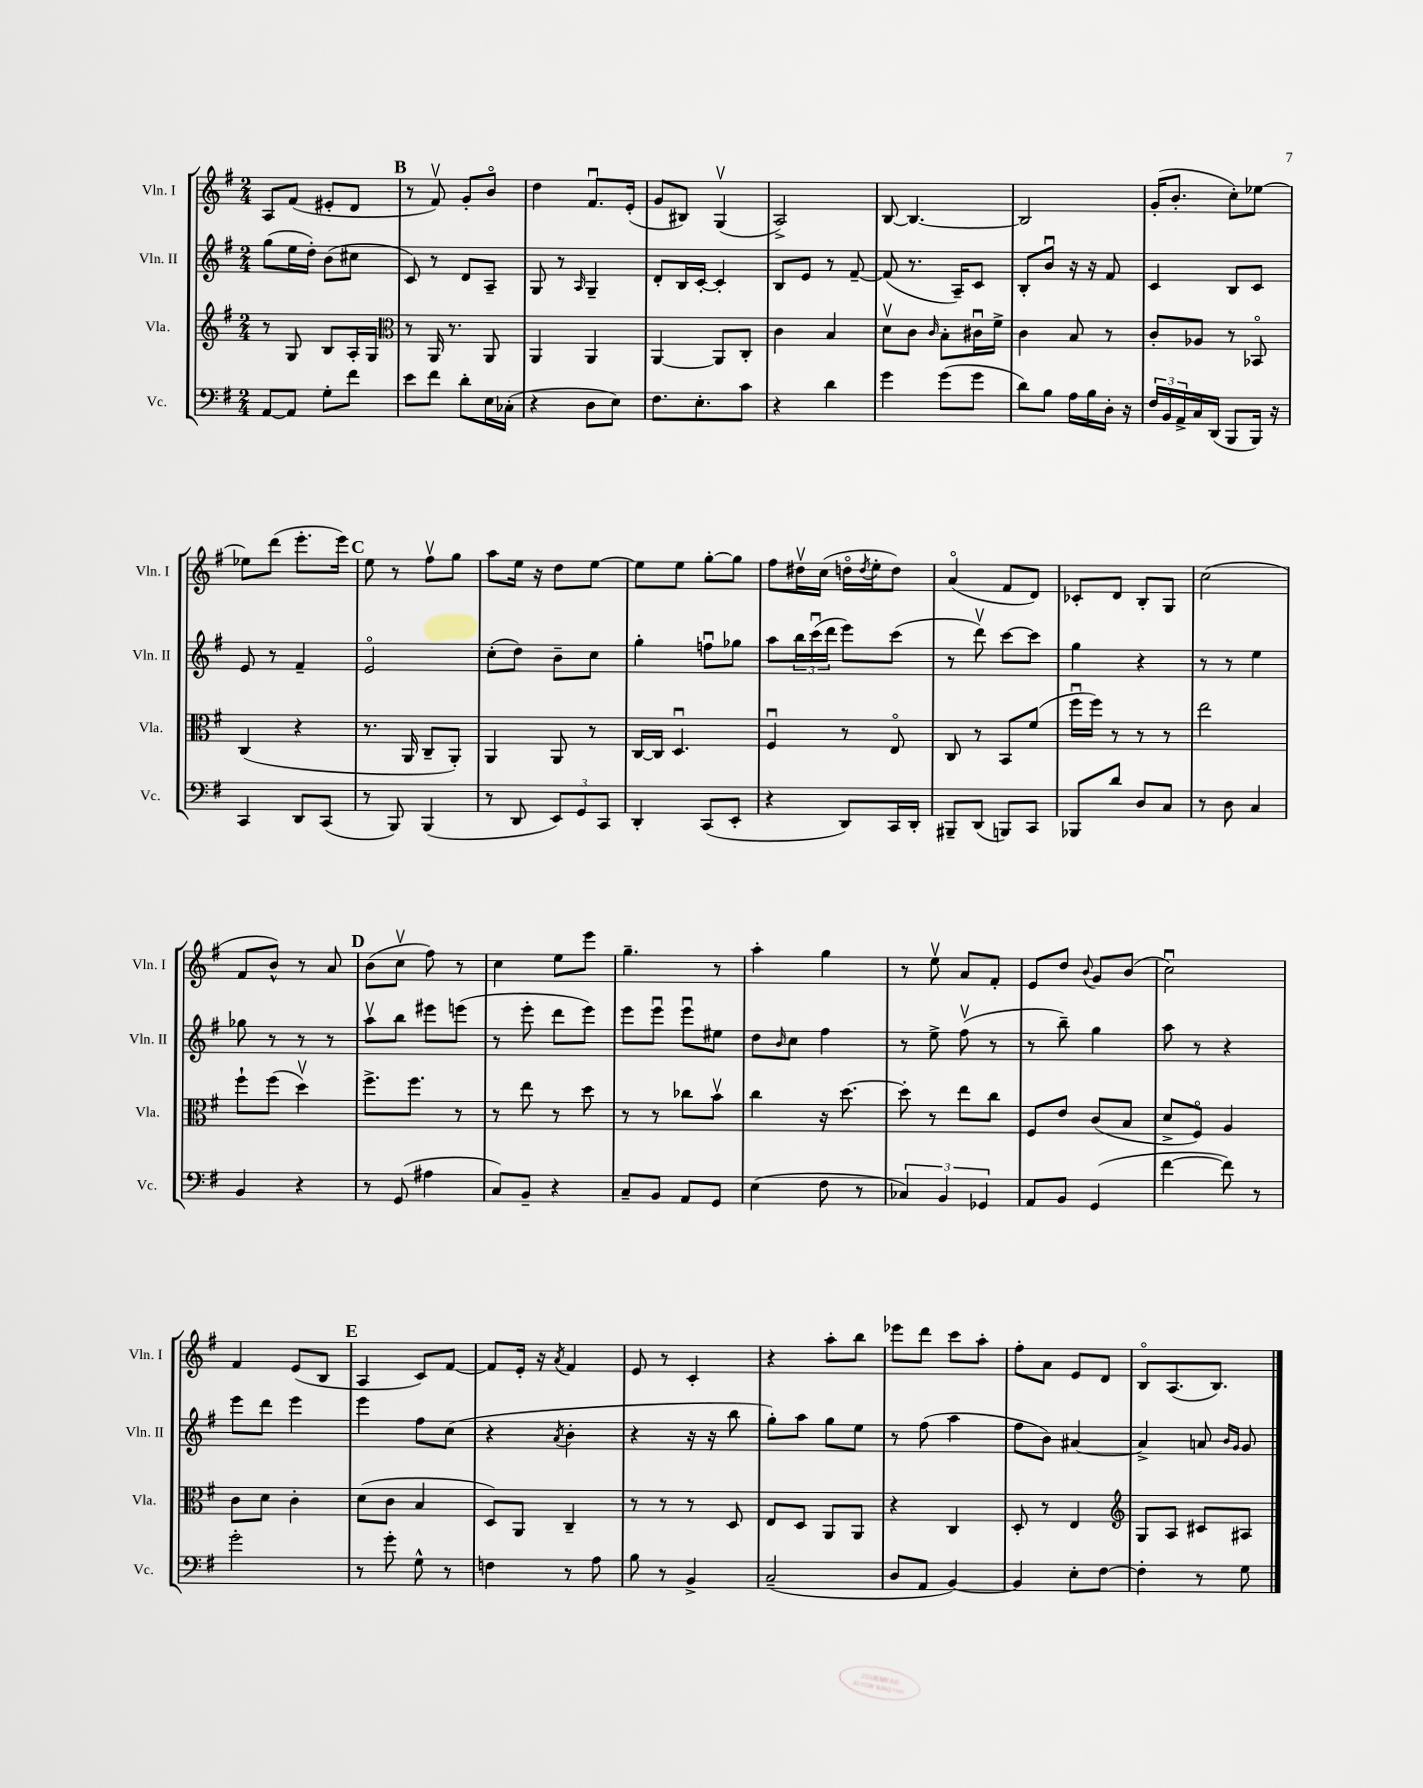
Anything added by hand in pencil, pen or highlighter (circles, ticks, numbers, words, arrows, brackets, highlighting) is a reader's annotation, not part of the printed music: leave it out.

**kern	**kern	**kern	**kern
*staff4	*staff3	*staff2	*staff1
*clefF4	*clefG2	*clefG2	*clefG2
*k[f#]	*k[f#]	*k[f#]	*k[f#]
*M2/4	*M2/4	*M2/4	*M2/4
[8AA	8r	(8gg	8A
8AA]	8G	16ee	(8f#
.	.	16dd')	.
8G'	8B	(8b	8e#'
8f#	16A'	8cc#	8d
.	16G	.	.
=	=	=	=
*	*clefC3	*	*
8e	8r	8c)	8r
8f#	16AA	8r	8f#v)
.	8.r	.	.
8d'	.	8d	8g'
16E	8AA	8A~	8bo
(16C-'	.	.	.
=	=	=	=
4r	4AA	8G	4dd
.	.	8r	.
.	.	16qqA	.
8D	4AA	4G~	8.f#u
8E)	.	.	.
.	.	.	(16e'
=	=	=	=
8.F#	[4AA	8d'	8g
.	.	16B	8B#)
8.E'	.	[16c'	.
.	8AA]	4c']	(4Gv
8c	8C'	.	.
=	=	=	=
4r	4c	8B	2A^)
.	.	8e	.
4d	4B	8r	.
.	.	[8f#~	.
=	=	=	=
4g	8dv	(8f#]	[8B
.	8c	8.r	4.B_
.	16qqc	.	.
(8g	8B'	.	.
.	.	16A~)	.
8g	16c#u	8c	.
.	16f#^	.	.
=	=	=	=
8d)	4c	8B'	2B]
8B	.	8bu	.
16A	8B	16r	.
16B	.	16r	.
16D'	8r	8f#	.
16r	.	.	.
=	=	=	=
24F#	8c'	4c	(16g'
24BB	.	.	.
.	.	.	8.b'
24AA^	.	.	.
16C	8A-	.	.
(16DD	.	.	.
8BBB	8r	8B	8cc')
16BBB)	8BB-o	8c	[8ee-
16r	.	.	.
=	=	=	=
4CC	(4C	8e	8ee-]
.	.	8r	(8ddd
8DD	4r	4f#~	8.eee'
(8CC	.	.	.
.	.	.	16eee)
=	=	=	=
8r	8.r	2eo	8ee
8BBB)	.	.	8r
.	16AA	.	.
(4BBB	8C~	.	8ff#v
.	8AA')	.	8gg
=	=	=	=
8r	4AA	(8cc'	8aa
8DD	.	8dd)	16ee
.	.	.	16r
12EE)	8AA	8b~	8dd
12GG	.	.	.
.	8r	8cc	[8ee
12CC	.	.	.
=	=	=	=
4DD'	[16C	4gg'	8ee]
.	16C]	.	.
.	4.Du	.	8ee
(8CC	.	8ffu	[8gg'
8EE'	.	8gg-	8gg]
=	=	=	=
4r	4F#u	8aa	8ff#
.	.	24bb	16dd#v
.	.	(24cccu	.
.	.	.	(16cc
.	.	24ddd	.
8DD)	8r	8eee)	16ddo
.	.	.	8qdd
.	.	.	16ee'
16CC	8Eo	(8ccc	8dd)
16DD'	.	.	.
=	=	=	=
8BBB#~	8C	8r	(4ao
(8DD	8r	8dddv)	.
8BBB)	8BB	[8ccc	8f#
8CC	(8f#	8ccc]	8d)
=	=	=	=
8BBB-	16ff#u	4gg	8c-'
.	16ff#)	.	.
8d	8r	.	8d
8D	8r	4r	8B'
8C	8r	.	8G
=	=	=	=
8r	2ee	8r	(2cc
8D	.	8r	.
4C	.	4ee	.
=	=	=	=
4BB	8ff#`	8gg-	8f#
.	(8ff#	8r	8b^^)
4r	4ddv)	8r	8r
.	.	8r	8a
=	=	=	=
8r	8.ff#^	8aav	(8b
(8GG	.	8bb	8ccv
.	8.ff#	.	.
4A#	.	8eee#	8ff#)
.	8r	(8eee	8r
=	=	=	=
8C)	8r	8r	4cc
8BB~	8ee	8eee'	.
4r	8r	8ddd	8ee
.	8dd	8eee)	8eee
=	=	=	=
8C~	8r	8eee	4.gg~
8BB	8r	8eeeu	.
8AA	8cc-	8eeeu	.
8GG	8bv	8ee#	8r
=	=	=	=
(4E	4cc	8dd	4aa'
.	.	16qqb	.
.	.	8cc	.
8F#	16r	4ff#	4gg
.	[8.dd	.	.
8r	.	.	.
=	=	=	=
6C-)	8dd']	8r	8r
.	8r	8ee^	8eev
6BB	.	.	.
.	8ee	(8ff#v	8a
6GG-	.	.	.
.	8cc	8r	8f#'
=	=	=	=
8AA	8F#	8r	8e
8BB	8e	8bb~)	8dd
.	.	.	8qqb
(4GG	(8c	4gg	8g
.	8B	.	(8b
=	=	=	=
[4f#	8d^	8aa	2ccu)
.	8F#o)	8r	.
8f#])	4A	4r	.
8r	.	.	.
=	=	=	=
2g'	8c	8eee	4f#
.	8d	8ddd	.
.	4c'	4eee	(8e
.	.	.	8B
=	=	=	=
8r	(8d	4eee	4A
8g'	8c	.	.
8G^^	4B	8ff#	8c)
8r	.	(8cc	[8f#
=	=	=	=
4F	8D)	4r	8f#]
.	8AA	.	16e'
.	.	.	16r
.	.	8qa	8qa
8r	4C~	4b'	4f#
8A	.	.	.
=	=	=	=
8B	8r	4r	8e
8r	8r	.	8r
4BB^	8r	16r	4c'
.	.	16r	.
.	8D	8bb	.
=	=	=	=
(2C~	8E	8gg')	4r
.	8D	8aa	.
.	8AA	8gg	8aa'
.	8AA	8ee	8bb
=	=	=	=
8D	4r	8r	8eee-
8AA	.	(8ff#	8ddd
[4BB)	4C	4aa	8ccc
.	.	.	8aa'
=	=	=	=
4BB]	8D'	8ff#	8ff#'
.	8r	8b)	8a
8E'	4E	[4a#	8e
[8F#	.	.	8d
=	=	=	=
*	*clefG2	*	*
4F#']	8G	4a#^]	8Bo
.	8A	.	(8.A
8r	8c#	8a	.
.	.	.	8.B)
.	.	16qqb	.
.	.	16qqg	.
8G	8A#	8g	.
==	==	==	==
*-	*-	*-	*-
